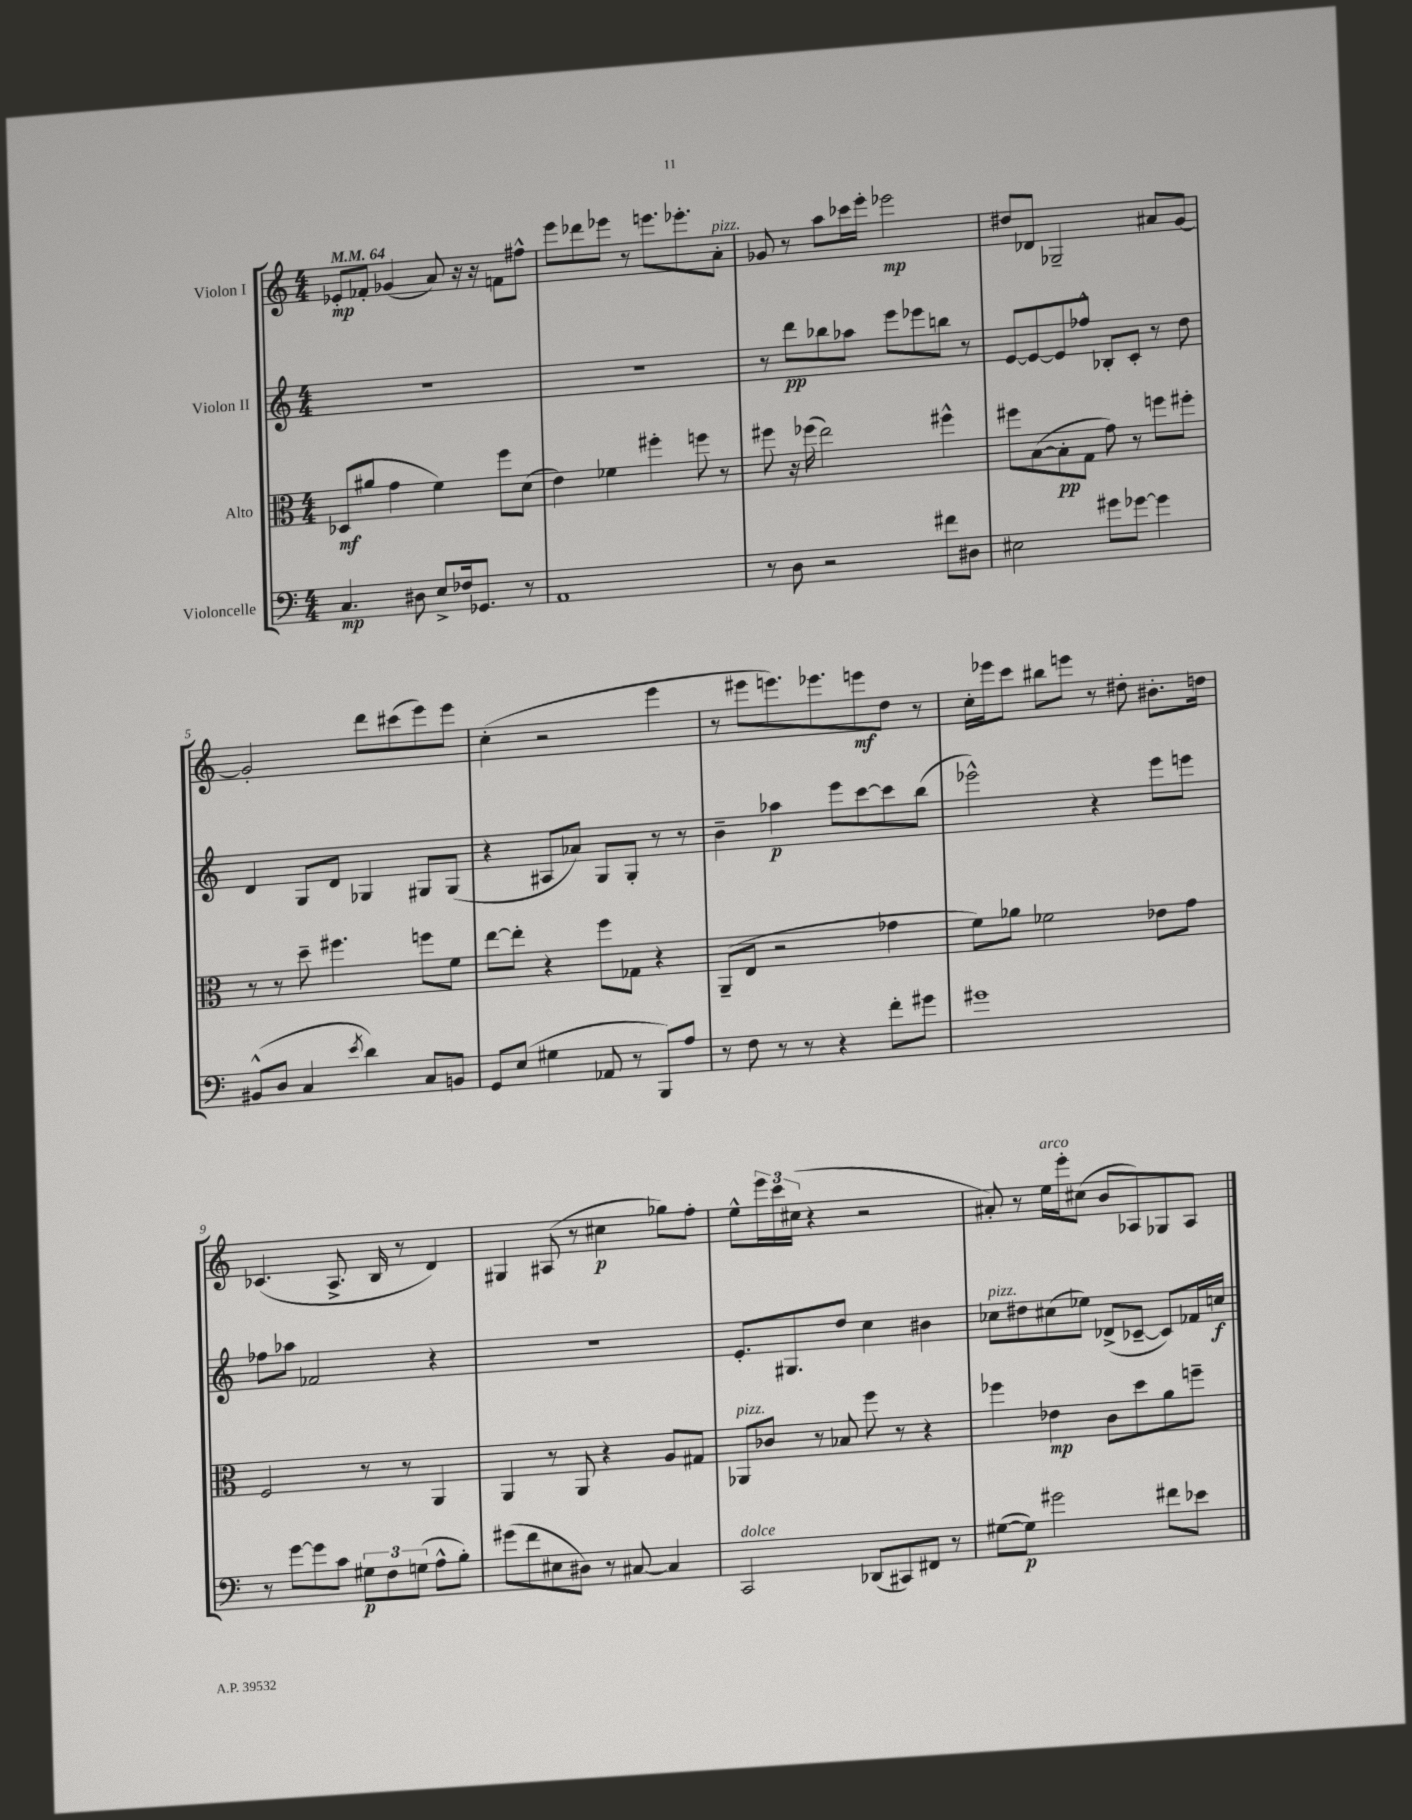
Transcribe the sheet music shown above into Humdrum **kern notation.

**kern	**dynam	**kern	**dynam	**kern	**dynam	**kern	**dynam
*part4	*part4	*part3	*part3	*part2	*part2	*part1	*part1
*staff4	*staff4	*staff3	*staff3	*staff2	*staff2	*staff1	*staff1
*I"Violoncelle	*	*I"Alto	*	*I"Violon II	*	*I"Violon I	*
*clefF4	*	*clefC3	*	*clefG2	*	*clefG2	*
*k[]	*	*k[]	*	*k[]	*	*k[]	*
*M4/4	*	*M4/4	*	*M4/4	*	*M4/4	*
*MM64	*	*MM64	*	*MM64	*	*MM64	*
=1	=1	=1	=1	=1	=1	=1	=1
4.C/	mp	(8D-X/L	mf	1r	.	8e-X'/L	mp
.	.	8a#X/J	.	.	.	8f-X'/J	.
.	.	4g\	.	.	.	(4g-X/	.
8D#X\	.	.	.	.	.	.	.
8E^/L	.	4f\)	.	.	.	8a/)	.
16F-X/k	.	.	.	.	.	16r	.
8.GG-X/J	.	.	.	.	.	16r	.
.	.	8ff\L	.	.	.	8fn\L	.
8r	.	(8d\J	.	.	.	8ff#X^^\J	.
=2	=2	=2	=2	=2	=2	=2	=2
1AA	.	4e\)	.	1r	.	8eee\L	.
.	.	.	.	.	.	8ddd-X\	.
.	.	4f-X\	.	.	.	8eee-X\J	.
.	.	.	.	.	.	8r	.
.	.	4ff#X'\	.	.	.	8.eeen\L	.
.	.	.	.	.	.	8.eee-X'\	.
.	.	8ffn\	.	.	.	.	.
!	!	!	!	!	!	!LO:TX:a:i:t=pizz.	!
.	.	8r	.	.	.	8a'\J	.
=3	=3	=3	=3	=3	=3	=3	=3
8r	.	8ff#X\	.	8r	.	8g-X/	.
8D\	.	16r	.	8ddd\L	pp	8r	.
.	.	(16ff-X\	.	.	.	.	.
2r	.	2ee\)	.	8bb-X\	.	8aa\L	.
.	.	.	.	8aa-X\J	.	16ccc-X\L	.
.	.	.	.	.	.	16eee'\JJ	.
.	.	.	.	8eee\L	.	2eee-X\	mp
.	.	.	.	8eee-X\	.	.	.
8f#X\L	.	4ff#X^^\	.	8bbn\J	.	.	.
8D#X\J	.	.	.	8r	.	.	.
=4	=4	=4	=4	=4	=4	=4	=4
2E#X\	.	8ff#X\L	.	[8e/L	.	8dd#X/L	.
.	.	([8B\	.	8e/_	.	8d-X/J	.
.	.	8B'\]	pp	8e/]	.	2G-X~/	.
.	.	8G\J	.	8ff-X^^/J	.	.	.
8g#X\L	.	8g\)	.	8B-X'/L	.	.	.
[8g-X\J	.	8r	.	8c'/J	.	.	.
4g-\]	.	8ffn\L	.	8r	.	8a#X/L	.
.	.	8ff#X'\J	.	8dd\	.	[8g/J	.
!!LO:LB:g=z
=5	=5	=5	=5	=5	=5	=5	=5
(8BB#X^^/L	.	8r	.	4d/	.	2g'/]	.
8D/J	.	8r	.	.	.	.	.
4C/	.	8dd~\	.	8G/L	.	.	.
.	.	4.ff#X\	.	8d/J	.	.	.
8qe/	.	.	.	.	.	.	.
4d\)	.	.	.	4G-X/	.	8ddd\L	.
.	.	.	.	.	.	(8ccc#X\	.
8C/L	.	8ffn\L	.	8G#X/L	.	8eee\)	.
8BBn/J	.	8f\J	.	(8G#/J	.	8eee\J	.
=6	=6	=6	=6	=6	=6	=6	=6
8GG/L	.	[8ee\L	.	4r	.	(4cc'\	.
(8E/J	.	8ee'\J]	.	.	.	.	.
4G#X\	.	4r	.	8A#X/L	.	2r	.
.	.	.	.	8a-X/J)	.	.	.
8AA-X/	.	8ff\L	.	8G/L	.	.	.
8r	.	8G-X\J	.	8G'/J	.	.	.
8BBB/L)	.	4r	.	8r	.	4eee\	.
8A/J	.	.	.	8r	.	.	.
=7	=7	=7	=7	=7	=7	=7	=7
8r	.	(8AA~/L	.	4b~\	.	8r	.
8F\	.	8E/J	.	.	.	8eee#X\L	.
8r	.	2r	.	4aa-X\	p	8.eeen\)	.
8r	.	.	.	.	.	.	.
.	.	.	.	.	.	8.eee-X\	.
4r	.	.	.	8eee\L	.	.	.
.	.	.	.	[8ccc\	.	8eeen\	mf
8f'\L	.	4g-X\	.	8ccc\]	.	8dd\J	.
8g#X\J	.	.	.	(8bb\J	.	8r	.
=8	=8	=8	=8	=8	=8	=8	=8
1g#X	.	8f\L)	.	2eee-X^^\)	.	16cc'\LL	.
.	.	.	.	.	.	16eee-X\J	.
.	.	8a-X\J	.	.	.	8ccc\J	.
.	.	2f-X\	.	.	.	8bb#X\L	.
.	.	.	.	.	.	8eeen\J	.
.	.	.	.	4r	.	8r	.
.	.	.	.	.	.	8dd#X'\	.
.	.	8e-X\L	.	8eee-\L	.	8.b#X'\L	.
.	.	8g\J	.	8eeen\J	.	.	.
.	.	.	.	.	.	16ddn\Jk	.
!!LO:LB:g=z
=9	=9	=9	=9	=9	=9	=9	=9
8r	.	2F/	.	8ff-X\L	.	(4.c-X/	.
[8g\L	.	.	.	8aa-X\J	.	.	.
8g\]	.	.	.	2f-X/	.	.	.
8c\J	.	.	.	.	.	8.A^/	.
12G#X\L	p	8r	.	.	.	.	.
.	.	.	.	.	.	16B/	.
12F\	.	.	.	.	.	.	.
.	.	8r	.	.	.	8r	.
(12Gn\J	.	.	.	.	.	.	.
8A^^\L	.	4AA/	.	4r	.	4d/)	.
8B'\J)	.	.	.	.	.	.	.
=10	=10	=10	=10	=10	=10	=10	=10
(8g#X\L	.	4AA/	.	1r	.	4G#X/	.
8f\	.	.	.	.	.	.	.
8E#X\	.	8r	.	.	.	(8A#X/	.
8D#X\J)	.	8AA/	.	.	.	8r	.
8r	.	4r	.	.	.	4cc#X\	p
[8C#X/	.	.	.	.	.	.	.
4C#/]	.	8A/L	.	.	.	8gg-X\L)	.
.	.	8G#X/J	.	.	.	8ff'\J	.
=11	=11	=11	=11	=11	=11	=11	=11
!	!	!LO:TX:a:i:t=pizz.	!	!	!	!	!
!LO:TX:a:i:t=dolce	!	!	!	!	!	!	!
2CC/	.	8AA-X/L	.	8.e'/L	.	8ee^^\L	.
.	.	8c-X/J	.	.	.	24eee\L	.
.	.	.	.	.	.	24ccc\	.
.	.	.	.	8.G#X/	.	.	.
.	.	.	.	.	.	(24cc#X\JJ	.
.	.	8r	.	.	.	4r	.
.	.	8B-X/	.	8dd/J	.	.	.
(8DD-X/L	.	8ff\	.	4cc\	.	2r	.
8CC#X/)	.	8r	.	.	.	.	.
8FF#X/J	.	4r	.	4b#X\	.	.	.
8r	.	.	.	.	.	.	.
=12	=12	=12	=12	=12	=12	=12	=12
!	!	!	!	!LO:TX:a:i:t=pizz.	!	!	!
([8G#X\L	.	4ff-X\	.	8cc-X\L	.	8a#X'/)	.
8G#\J])	p	.	.	8dd#X\	.	8r	.
!	!	!	!	!	!	!LO:TX:a:i:t=arco	!
2g#X\	.	4e-X\	mp	(8cc#X\	.	16ee\LL	.
.	.	.	.	.	.	16eee'\J	.
.	.	.	.	8ee-X\J)	.	(8cc#X\J	.
.	.	8c\L	.	(8d-X^/L	.	8b/L	.
.	.	8dd\	.	[8c-X~/J	.	8A-X/)	.
8f#X\L	.	8a\	.	8c-/L])	.	8G-X/	.
8e-X\J	.	8ffn~\J	.	16f-X/L	.	8A-/J	.
.	.	.	.	16ccn/JJ	f	.	.
==	==	==	==	==	==	==	==
*-	*-	*-	*-	*-	*-	*-	*-
